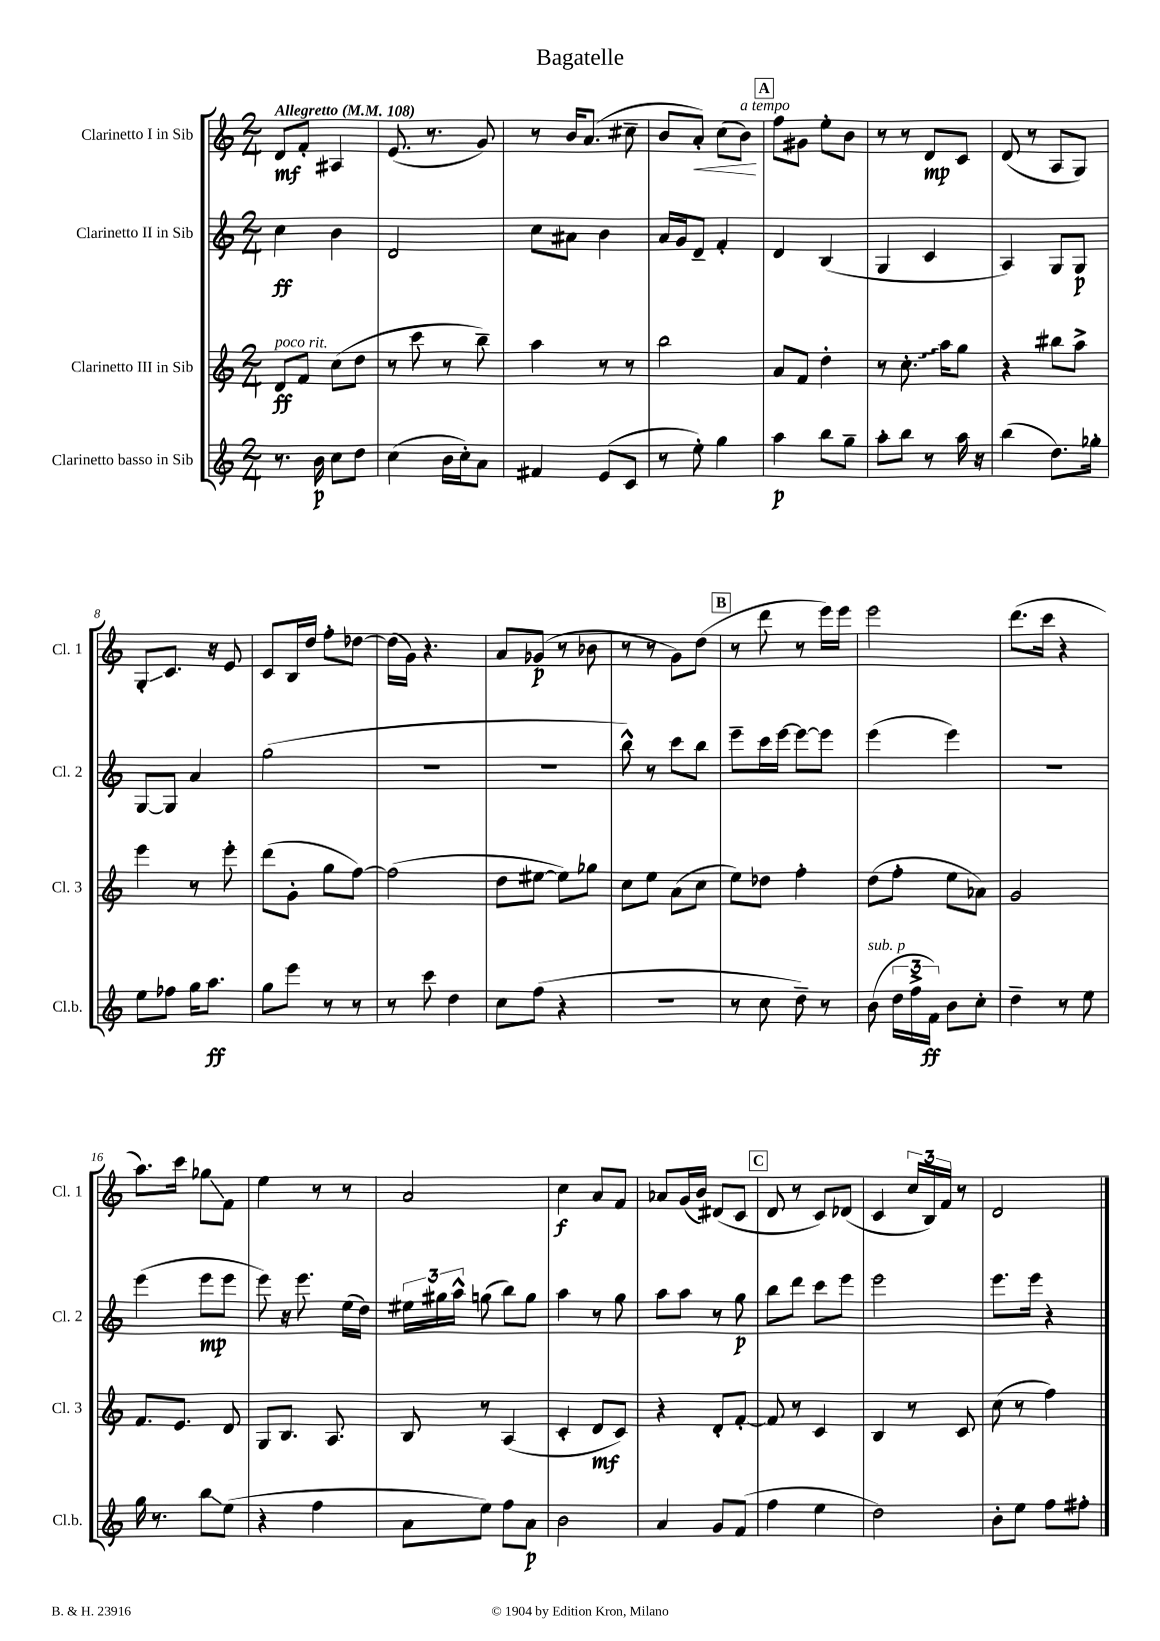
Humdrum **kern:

**kern	**kern	**kern	**kern
*staff4	*staff3	*staff2	*staff1
*clefG2	*clefG2	*clefG2	*clefG2
*k[]	*k[]	*k[]	*k[]
*M2/4	*M2/4	*M2/4	*M2/4
*MM108	*MM108	*MM108	*MM108
8.r	8d/L	4cc\	8d/L
.	8f/J	.	8f'/J
16b\	.	.	.
8cc\L	(8cc\L	4b\	4A#/
8dd\J	8dd\J	.	.
=	=	=	=
(4cc\	8r	2d/	(8.e/
.	8ccc\	.	.
.	.	.	8.r
16b\LL	8r	.	.
16cc'\J)	.	.	.
8a\J	8bb~\)	.	8g/)
=	=	=	=
4f#/	4aa\	8cc\L	8r
.	.	8a#\J	16b/LK
.	.	.	(8.a/J
(8e/L	8r	4b\	.
8c/J	8r	.	8cc#~\
=	=	=	=
8r	2bb\	16a/LL	8b/L
.	.	16g/J	.
8ee'\)	.	8d~/J	8a'/J)
4gg\	.	4f'/	(8cc\L
.	.	.	8b\J)
=	=	=	=
4aa\	8a/L	4d/	8ff\L
.	8f/J	.	8g#\J
8bb\L	4dd'\	(4B/	8ee'\L
8gg~\J	.	.	8b\J
=	=	=	=
8aa'\L	8r	4G/	8r
8bb\J	8.cc'\	.	8r
8r	.	4c/	8d/L
.	16aa\LK	.	.
16aa\	8gg\J	.	8c/J
16r	.	.	.
=	=	=	=
(4bb\	4r	4A/)	(8d/
.	.	.	8r
8.dd\L)	8bb#\L	8G/L	8A/L
.	8aa^\J	8G/J	8G/J)
16gg-'\Jk	.	.	.
=	=	=	=
8ee\L	4eee\	[8G/L	8G'/L
8ff-\J	.	8G/]J	8.c/J
16gg\LK	8r	4a/	.
8.aa\J	.	.	16r
.	8eee'\	.	8e/
=	=	=	=
8gg\L	(8ddd\L	(2gg\	8c/L
8eee\J	8g'\J	.	16B/L
.	.	.	16dd/JJ
8r	8gg\L	.	8ff'\L
8r	[8ff\J)	.	[8dd-\J
=	=	=	=
8r	(2ff\]	2r	(16dd-\]LL
.	.	.	16g\JJ)
8ccc\	.	.	4.r
4dd\	.	.	.
=	=	=	=
8cc\L	8dd\L	2r	8a/L
(8ff\J	[8ee#\J	.	(8g-/J
4r	8ee#\]L)	.	8r
.	8gg-\J	.	8b-\
=	=	=	=
2r	8cc\L	8bb^^\)	8r
.	8ee\J	8r	8r
.	(8a\L	8ccc\L	8g\L)
.	8cc\J	8bb\J	(8dd\J
=	=	=	=
8r	8ee\L)	8eee~\L	8r
8cc\	8dd-\J	16ccc\L	8ddd\
.	.	[16eee\JJ	.
8dd~\)	4ff'\	8eee\_L	8r
8r	.	8eee\]J	16eee\LL)
.	.	.	16eee\JJ
=	=	=	=
(8b\	(8dd\L	(4eee\	2eee\
24dd\LL	8ff'\J	.	.
24ff^\	.	.	.
24f\JJ)	.	.	.
8b\L	8ee\L	4eee\)	.
8cc'\J	8a-\J)	.	.
=	=	=	=
4dd~\	2g/	2r	(8.ddd\L
.	.	.	16ccc\Jk
8r	.	.	4r
8ee\	.	.	.
=	=	=	=
16gg\	8.f/L	(4eee\	8.aa\L)
8.r	.	.	.
.	8.e/J	.	16ccc\Jk
8bb\L	.	8eee\L	8gg-\L
(8ee\J	8d/	8eee\J	8f\J
=	=	=	=
4r	8G/L	8eee\)	4ee\
.	8.B/J	16r	.
.	.	8.eee\	.
4ff\	.	.	8r
.	8.A/	.	.
.	.	(16ee\LL	8r
.	.	16dd\JJ)	.
=	=	=	=
8a\L	8B/	24ee#\LL	2a/
.	.	24gg#\	.
.	.	24aa^^\JJ	.
8ee\J)	8r	(8gg\	.
8ff\L	(4A/	8bb\L)	.
8a\J	.	8gg\J	.
=	=	=	=
2b\	4c'/	4aa\	4cc\
.	8d/L	8r	8a/L
.	8c/J)	8gg\	8f/J
=	=	=	=
4a/	4r	8aa\L	8a-/L
.	.	8aa\J	(16g/L
.	.	.	16b/JJ)
8g/L	8d'/L	8r	(8d#/L
(8f/J	[8f'/J	8gg\	8c/J
=	=	=	=
4ff\	8f/]	8bb\L	8d/
.	8r	8ddd\J	8r
4ee\	4c/	8ccc\L	8c/L)
.	.	8eee\J	(8d-/J
=	=	=	=
2dd\)	4B/	2eee\	4c/
.	8r	.	24cc/LL
.	.	.	24B/)
.	.	.	24f/JJ
.	8c/	.	8r
=	=	=	=
8b'\L	(8cc\	8.eee\L	2d/
8ee\J	8r	.	.
.	.	16eee\Jk	.
8ff\L	4ff\)	4r	.
8ff#'\J	.	.	.
==	==	==	==
*-	*-	*-	*-
